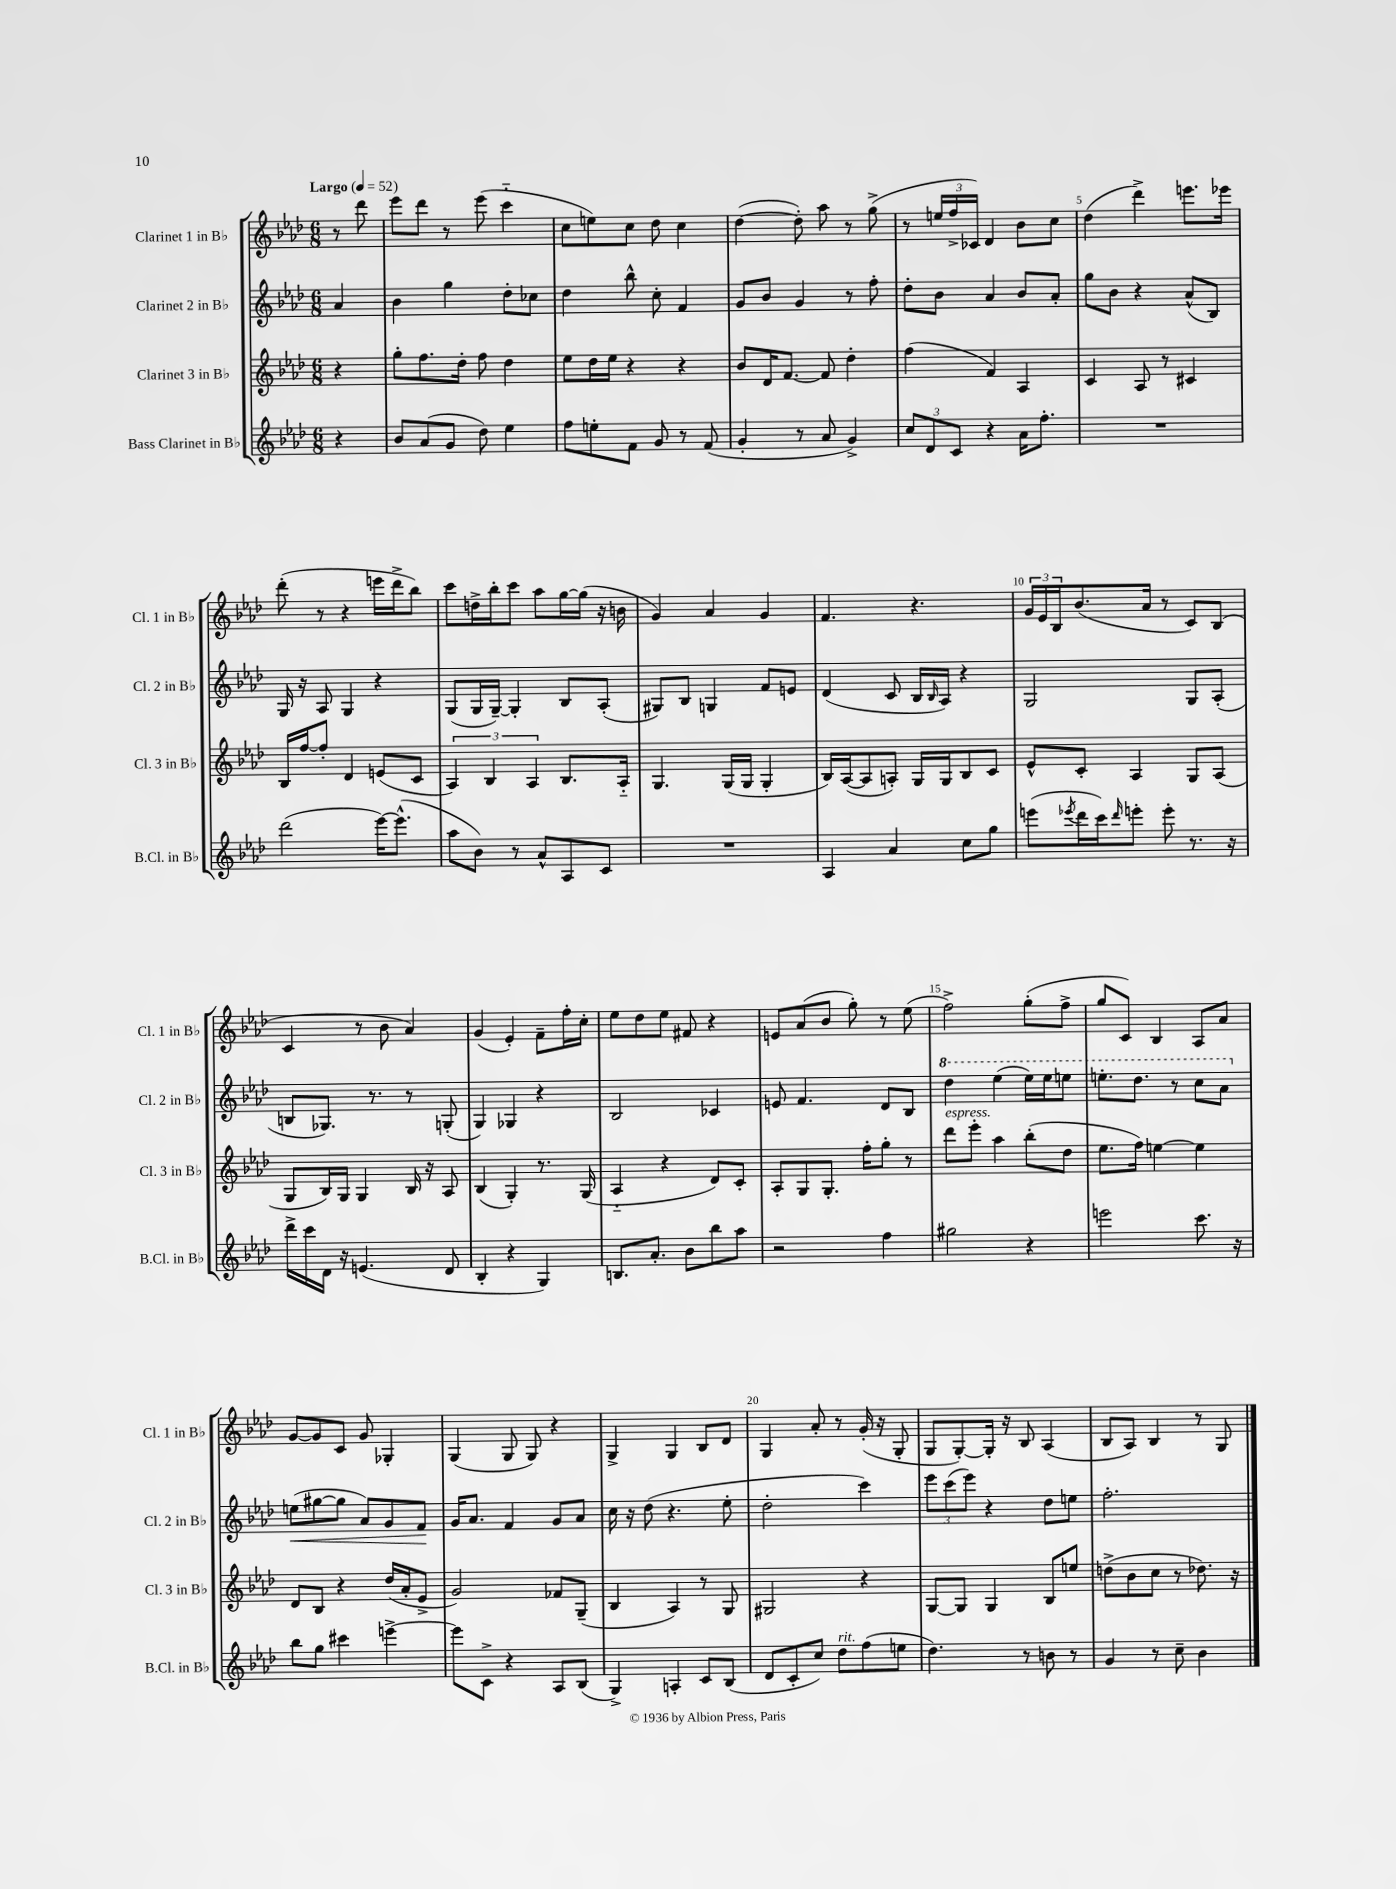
<<
\new StaffGroup <<
\new Staff = "s0" \with { instrumentName = "Clarinet 1 in Bb" shortInstrumentName = "Cl. 1 in Bb" } {
    \clef treble \key aes \major \numericTimeSignature \time 6/8 \partial 4 \tempo "Largo" 4 = 52
    r8 des'''8 |
    ees'''8 des'''8 r8 ees'''8( c'''4-_ |
    c''8 e''8) c''8 des''8 c''4 |
    des''4~( des''8-.) aes''8 r8 g''8->( |
    r8 \tuplet 3/2 { e''16 f''16-> ces'16) } des'4 bes'8 c''8 |
    des''4( des'''4->) e'''8. ees'''16 |
    des'''8-.( r8 r4 e'''16 des'''16-> bes''8) |
    c'''8 d''16-> bes''16-. c'''8 aes''8 g''16~ g''16( r16 b'16 |
    g'4) aes'4 g'4 |
    f'4. r4. |
    \tuplet 3/2 { g'16 ees'16 bes16 } bes'8.( aes'16 r8 c'8) bes8( |
    c'4 r8 bes'8 aes'4) |
    g'4( ees'4-.) f'8-- f''16-. c''16-. |
    ees''8 des''8 ees''8 fis'8 r4 |
    e'8 aes'8( bes'8 g''8-.) r8 ees''8( |
    f''2->) g''8-.( f''8-> |
    g''8 c'8) bes4 aes8 aes'8 |
    g'8~ g'8 c'8 g'8 ges4-. |
    g4( g8 g8) r4 |
    g4-> g4 bes8 des'8 |
    g4 aes'8-. r8 g'16-.( r16 g8-. |
    g8 g8~-.) g16-. r16 bes8 aes4( |
    bes8 aes8) bes4 r8 g8 \bar "|." |
}
\new Staff = "s1" \with { instrumentName = "Clarinet 2 in Bb" shortInstrumentName = "Cl. 2 in Bb" } {
    \clef treble \key aes \major \numericTimeSignature \time 6/8 \partial 4
    aes'4 |
    bes'4 g''4 des''8-. ces''8 |
    des''4 bes''8-^ c''8-. f'4 |
    g'8 bes'8 g'4 r8 f''8-. |
    des''8-. bes'8 aes'4 bes'8 aes'8-. |
    g''8 bes'8 r4 aes'8-^( bes8) |
    g16 r16 aes8 g4 r4 |
    g8( g16 g16~--) g4-. bes8 aes8-.( |
    gis8) bes8 g4 f'8 e'8 |
    des'4( c'8 bes16 \grace { bes16 } aes16) r4 |
    g2 g8 aes8-.( |
    b8 ges8.) r8. r8 g8-.( |
    g4) ges4 r4 |
    bes2 ces'4 |
    e'8 f'4. des'8 bes8 |
    \ottava #1 des'''4 ees'''4( ees'''16) ees'''16 e'''8 |
    e'''8.-. des'''8. r8 c'''8 aes''8 \ottava #0 |
    e''8\<( gis''8~ gis''8 aes'8) g'8 f'8\! |
    g'16 aes'8. f'4 g'8 aes'8 |
    c''16 r16 des''8( r4. ees''8-. |
    des''2-. c'''4) |
    \tuplet 3/2 { ees'''8 c'''8( ees'''8) } r4 des''8 e''8 |
    f''2.-. \bar "|." |
}
\new Staff = "s2" \with { instrumentName = "Clarinet 3 in Bb" shortInstrumentName = "Cl. 3 in Bb" } {
    \clef treble \key aes \major \numericTimeSignature \time 6/8 \partial 4
    r4 |
    g''8-. f''8. des''16-. f''8 des''4 |
    ees''8 des''16 ees''16 r4 r4 |
    bes'8 des'16 f'8.~ f'8 des''4-. |
    f''4( f'4) aes4 |
    c'4 aes8 r8 cis'4 |
    bes16 f''16~ f''8-. des'4 e'8( c'8 |
    \tuplet 3/2 { aes4) bes4 aes4 } bes8. aes16-_ |
    g4. g16( g16 g4-. |
    bes16) aes16~( aes8 a8-.) g16 g16 bes8 c'8 |
    ees'8-^ c'8-. aes4 g8 aes8( |
    g8 bes16) g16 g4 bes16 r16 aes8 |
    bes4( g4-.) r8. g16( |
    aes4-_ r4 des'8) c'8-. |
    aes8-. g8 g8.-. f''16-. g''8-. r8 |
    des'''8^\markup { \italic "espress." } ees'''8-. aes''4 bes''8-.( des''8 |
    ees''8. f''16) e''4~ e''4 |
    des'8 bes8 r4 des''16( aes'16-. ees'8-> |
    g'2) fes'8 g8--( |
    bes4 aes4) r8 g8 |
    gis2 r4 |
    g8~ g8 g4 bes8 e''8 |
    d''8->( bes'8 c''8 r8 des''8.) r16 \bar "|." |
}
\new Staff = "s3" \with { instrumentName = "Bass Clarinet in Bb" shortInstrumentName = "B.Cl. in Bb" } {
    \clef treble \key aes \major \numericTimeSignature \time 6/8 \partial 4
    r4 |
    bes'8 aes'8( g'8 des''8) ees''4 |
    f''8 e''8-. f'8 g'8 r8 f'8( |
    g'4-. r8 aes'8 g'4->) |
    \tuplet 3/2 { c''8 des'8 c'8 } r4 aes'16 f''8.-. |
    R2. |
    des'''2( ees'''16~) ees'''8.-^( |
    aes''8 bes'8) r8 aes'8-^ aes8 c'8 |
    R2. |
    aes4 aes'4 c''8 g''8 |
    e'''8( \acciaccatura { ees'''8 } des'''16 c'''16) \grace { des'''16 } e'''8-. e'''8-. r8. r16 |
    des'''16-> c'''16 des'16 r16 e'4.( des'8 |
    bes4-. r4 g4) |
    b8. aes'8.-. bes'8 bes''8 aes''8 |
    r2 f''4 |
    gis''2 r4 |
    e'''2 c'''8. r16 |
    bes''8 g''8 cis'''4 e'''4~-> |
    e'''8 c'8-> r4 aes8 bes8( |
    g4->) a4-. c'8 bes8( |
    des'8 c'8-. c''8) des''8^\markup { \italic "rit." } f''8( e''8 |
    des''4.) r8 b'8 r8 |
    g'4 r8 c''8-- bes'4 \bar "|." |
}
>>
>>
\layout { \context { \Score \override BarNumber.break-visibility = ##(#f #t #t) barNumberVisibility = #(every-nth-bar-number-visible 5) } }
